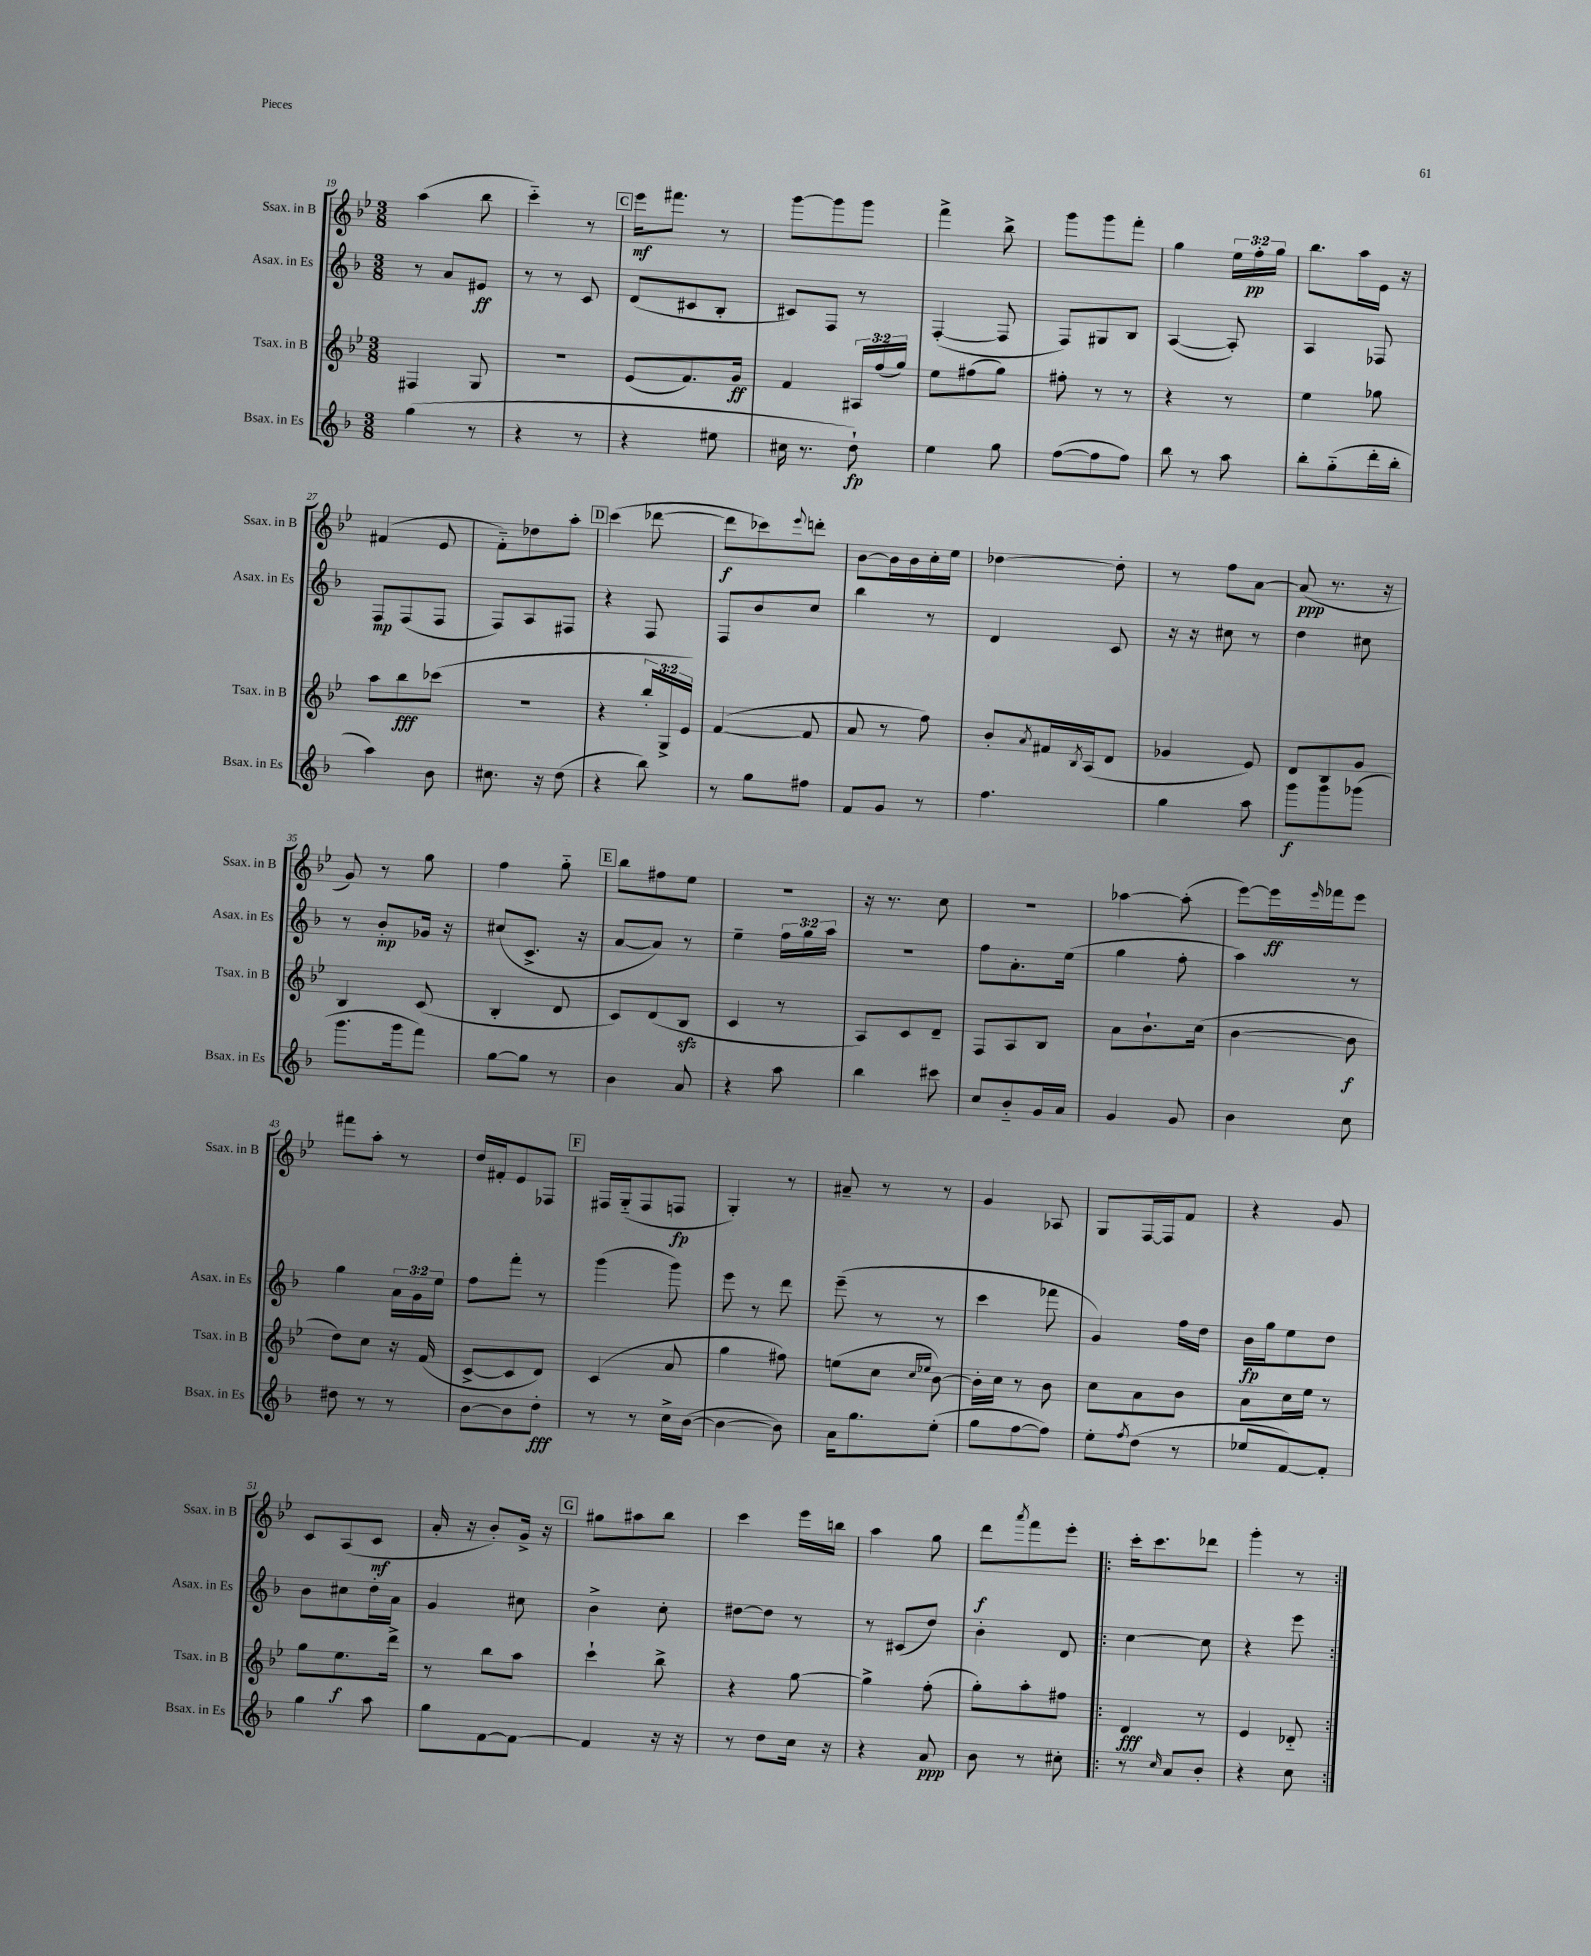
<<
\new StaffGroup <<
\new Staff = "s0" \with { instrumentName = "Ssax. in B" shortInstrumentName = "Ssax. in B" } {
    \clef treble \key bes \major \numericTimeSignature \time 3/8 \override Staff.TupletNumber.text = #tuplet-number::calc-fraction-text
    a''4( bes''8 |
    c'''4-_) r8 |
    \mark \markup { \box "C" } ees'''16\mf fis'''8. r8 |
    g'''8~ g'''8 g'''8 |
    f'''4-> bes''8-> |
    g'''8 g'''8 f'''8-. |
    g''4 \tuplet 3/2 { ees''16 f''16-.\pp g''16 } |
    bes''8. a''16 ees'16 r16 |
    fis'4( ees'8 |
    f'8-_) des''8 a''8-. |
    \mark \markup { \box "D" } c'''4( des'''8~ |
    des'''8\f ces'''8) \appoggiatura { ees'''8 } d'''8-. |
    bes'8~ bes'16 bes'16 c''16-. ees''16 |
    des''4~ des''8-. |
    r8 f''8 a'8~ |
    a'8\ppp( r8. r16 |
    g'8) r8 g''8 |
    f''4 g''8-_ |
    \mark \markup { \box "E" } bes''8 fis''8 ees''8 |
    R4. |
    r16 r8. c''8 |
    R4. |
    aes''4~ aes''8-.( |
    ees'''8~) ees'''16\ff \grace { ees'''16 } fes'''16 ees'''8 |
    fis'''8 a''8-. r8 |
    d''16 fis'16-. ees'8 fes8 |
    \mark \markup { \box "F" } fis16 g16-_( fis8 f8\fp |
    g4-.) r8 |
    ais'8-- r8 r8 |
    g'4 aes8 |
    g8 f16~ f16 f'8 |
    r4 g'8 |
    c'8 a8( c'8\mf |
    a'16-. r16 bes'8-.) g'16-> r16 |
    \mark \markup { \box "G" } gis''8 ais''8 bes''8 |
    c'''4 ees'''16 b''16 |
    a''4 g''8 |
    d'''8\f \acciaccatura { a'''8 } f'''8 ees'''8-. |
    \repeat volta 2 { c'''16-. c'''8. des'''8 |
    g'''4-. r8 | }
}
\new Staff = "s1" \with { instrumentName = "Asax. in Es" shortInstrumentName = "Asax. in Es" } {
    \clef treble \key f \major \numericTimeSignature \time 3/8 \override Staff.TupletNumber.text = #tuplet-number::calc-fraction-text
    r8 a'8 eis'8\ff |
    r8 r8 c'8 |
    \mark \markup { \box "C" } d'8( cis'8 bes8-. |
    cis'8) f8 r8 |
    f4~-.( f8 |
    f8) gis8 bes8 |
    a4~( a8-.) |
    a4 fes8 |
    f8\mp f8( f8 |
    f8) a8 fis8 |
    \mark \markup { \box "D" } r4 f8 |
    f8 bes'8 c''8 |
    bes''4 r8 |
    d'4 c'8 |
    r16 r16 cis''8 r8 |
    d''4 cis''8 |
    r8 bes'8-.\mp ges'16 r16 |
    cis''8( c'8.-> r16 |
    \mark \markup { \box "E" } a'8~ a'8) r8 |
    e''4-- \tuplet 3/2 { f''16 g''16 a''16 } |
    R4. |
    f''8 a'8.-. e''16( |
    g''4 f''8-. |
    a''4) r8 |
    g''4 \tuplet 3/2 { a'16 g'16 e''16 } |
    f''8 f'''8-. r8 |
    \mark \markup { \box "F" } g'''4( g'''8) |
    e'''8 r8 d'''8 |
    e'''8--( r8 r8 |
    c'''4 fes'''8 |
    g'4) f''16 d''16 |
    bes'16\fp g''16 e''8 d''8 |
    bes'8 cis''8 d''16-. a'16 |
    g'4 cis''8 |
    \mark \markup { \box "G" } bes'4-> c''8-. |
    dis''8~ dis''8 r8 |
    r8 cis'8( d''8) |
    bes'4-. d'8 |
    \repeat volta 2 { c''4~ c''8 |
    r4 e'''8 | }
}
\new Staff = "s2" \with { instrumentName = "Tsax. in B" shortInstrumentName = "Tsax. in B" } {
    \clef treble \key bes \major \numericTimeSignature \time 3/8 \override Staff.TupletNumber.text = #tuplet-number::calc-fraction-text
    fis4 g8 |
    R4. |
    \mark \markup { \box "C" } ees'8( f'8.) g'16\ff |
    f'4 \tuplet 3/2 { ais16 f''16( g''16) } |
    ees''8 fis''8( g''8) |
    fis''8-. r8 r8 |
    r4 r8 |
    ees''4 ges''8 |
    a''8 bes''8\fff ces'''8( |
    R4. |
    \mark \markup { \box "D" } r4 \tuplet 3/2 { bes''16-. g16-> ees'16) } |
    f'4~( f'8 |
    a'8 r8 f''8) |
    bes'8-. \acciaccatura { a'8 } fis'16 \acciaccatura { bes8 } a16( d'8 |
    ges'4 ees'8) |
    d'8 bes8 g'8 |
    bes4 c'8( |
    bes4-. d'8 |
    \mark \markup { \box "E" } c'8) d'8( bes8\sfz |
    c'4 r8 |
    a8) c'8 d'8-- |
    f8 a8 bes8 |
    a'8 bes'8.-! c''16( |
    bes'4~ bes'8\f |
    d''8) c''8 r16 f'16( |
    c'8~-> c'8 d'8) |
    \mark \markup { \box "F" } c'4( a'8 |
    g''4 fis''8) |
    e''8( c''8 \grace { c''16 ees''16 } bes'8~) |
    bes'16-. c''16 r8 bes'8 |
    c''8 a'8 bes'8 |
    a'8 c''16 ees''16 r8 |
    g''8 ees''8.\f d'''16-> |
    r8 bes''8 a''8 |
    \mark \markup { \box "G" } c'''4-! bes''8-> |
    r4 g''8~ |
    g''4-> f''8-.( |
    g''8-.) a''8-. fis''8 |
    \repeat volta 2 { d'4\fff r8 |
    ees'4 des'8-_ | }
}
\new Staff = "s3" \with { instrumentName = "Bsax. in Es" shortInstrumentName = "Bsax. in Es" } {
    \clef treble \key f \major \numericTimeSignature \time 3/8
    g''4( r8 |
    r4 r8 |
    \mark \markup { \box "C" } r4 eis''8 |
    cis''16 r8. d''8-!\fp) |
    e''4 g''8 |
    f''8~( f''8 f''8) |
    bes''8 r8 a''8 |
    bes''8-. g''8-_( d'''16-. bes''16-. |
    a''4) bes'8 |
    cis''8. r16 d''8( |
    \mark \markup { \box "D" } r4 bes''8) |
    r8 g''8 fis''8 |
    f'8 g'8 r8 |
    f''4. |
    g''4 a''8 |
    g'''8\f g'''8 ges'''8( |
    g'''8. g'''16 f'''8) |
    g''8~ g''8 r8 |
    \mark \markup { \box "E" } bes'4 a'8 |
    r4 a''8 |
    bes''4 cis'''8 |
    c''8 bes'8-_ g'16 a'16 |
    g'4 g'8 |
    bes'4 c''8 |
    dis''8 r8 r8 |
    bes'8~ bes'8 d''8-.\fff |
    \mark \markup { \box "F" } r8 r8 c''16-> bes'16~( |
    bes'4~ bes'8) |
    a'16 g''8. e''8-.( |
    g''8 f''8~ f''8) |
    e''8-. \acciaccatura { f''8 } d''8( r8 |
    ees''8 f'8~) f'8-. |
    g''4 a''8 |
    g''8 f'8~ f'8~ |
    \mark \markup { \box "G" } f'4 r16 r16 |
    r8 d''8 c''16 r16 |
    r4 a'8\ppp |
    bes'8 r8 cis''8-. |
    \repeat volta 2 { r8 \grace { c''16 } a'8 bes'8-. |
    r4 c''8 | }
}
>>
>>
\layout { \context { \Score currentBarNumber = #19 } }
